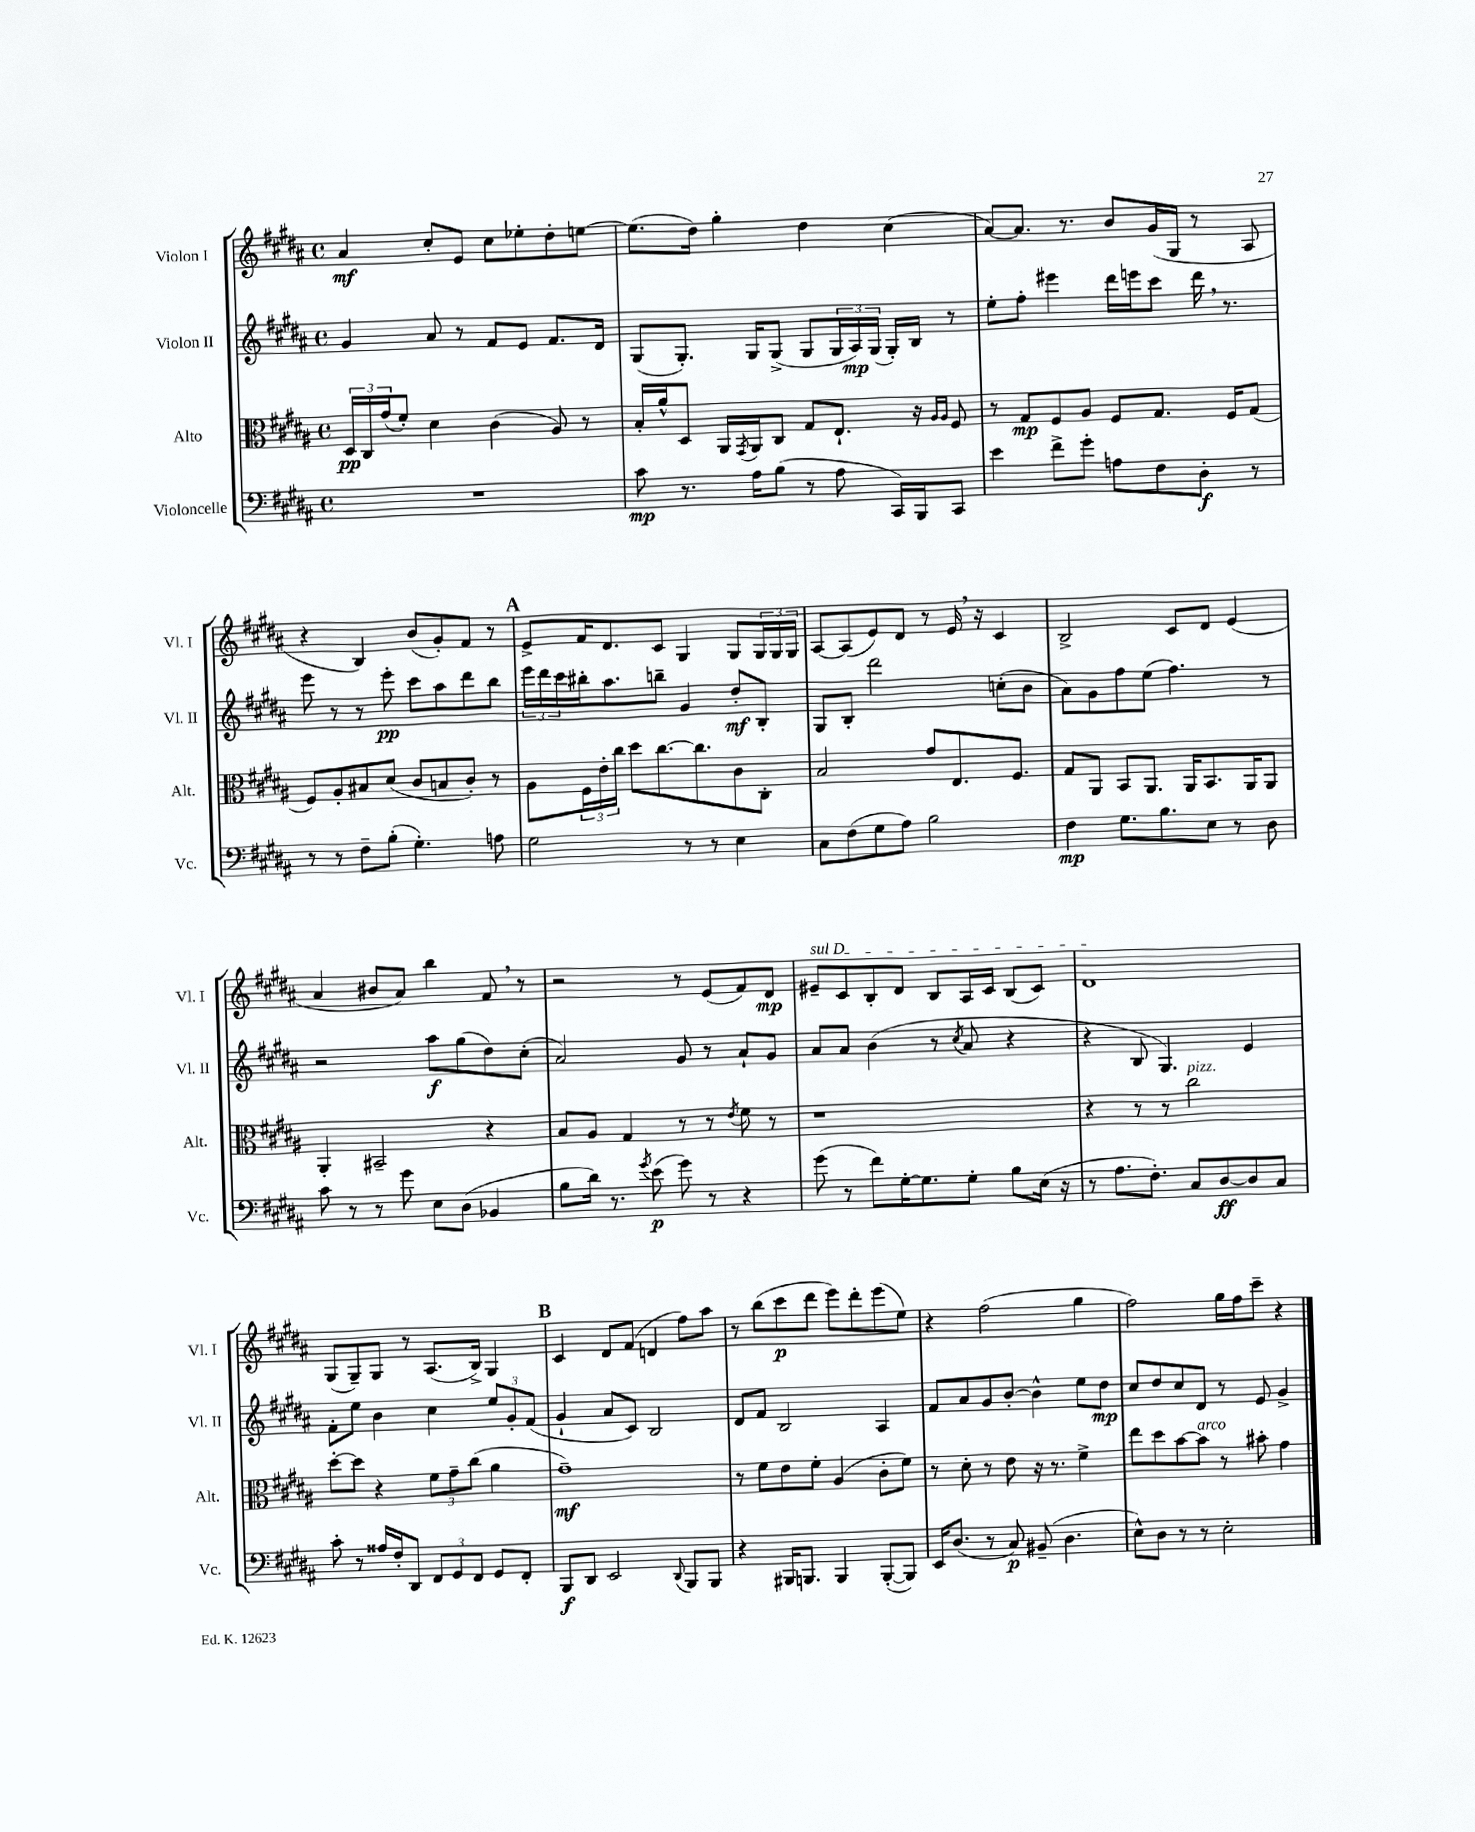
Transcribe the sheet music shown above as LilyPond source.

<<
\new StaffGroup <<
\new Staff = "s0" \with { instrumentName = "Violon I" shortInstrumentName = "Vl. I" } {
    \clef treble \key b \major \defaultTimeSignature \time 4/4
    ais'4\mf cis''8-. e'8 cis''8 ees''8-. dis''8-. e''8~ |
    e''8.( dis''16) gis''4-. dis''4 cis''4( |
    ais'8~) ais'8. r8. b'8 gis'16( gis16 r8 ais8 |
    r4 b4) b'8( gis'8-.) fis'8 r8 |
    \mark \markup { \bold "A" } e'8-> fis'16 dis'8. cis'8 gis4 gis8 \tuplet 3/2 { gis16 gis16 gis16 } |
    ais8~ ais8( e'8) dis'8 r8 e'16 \breathe r16 cis'4 |
    b2-> cis'8 dis'8 e'4( |
    ais'4 bis'8 ais'8) b''4 fis'8 \breathe r8 |
    r2 r8 e'8( fis'8) dis'8\mp |
    \once \override TextSpanner.bound-details.left.text = \markup { \italic "sul D" } eis'8--\startTextSpan cis'8 b8-. dis'8 b8 ais16 cis'16 b8( cis'8) |
    dis'1\stopTextSpan |
    gis8( gis8--) gis8 r8 ais8.( b16->) gis4 |
    \mark \markup { \bold "B" } cis'4 dis'8 fis'8( d'4 fis''8) ais''8 |
    r8 b''8( cis'''8\p dis'''8 e'''8) dis'''8-. e'''8( e''8) |
    r4 fis''2( gis''4 |
    fis''2) gis''16 fis''16 cis'''8-- r4 \bar "|." |
}
\new Staff = "s1" \with { instrumentName = "Violon II" shortInstrumentName = "Vl. II" } {
    \clef treble \key b \major \defaultTimeSignature \time 4/4
    gis'4 ais'8 r8 fis'8 e'8 fis'8. dis'16 |
    gis8( gis8.-.) gis16 gis8->( gis8 \tuplet 3/2 { gis16 ais16\mp) gis16( } gis16-.) b16 r8 |
    e''8-. fis''8-. eis'''4 dis'''16 e'''16 cis'''8 dis'''16 \breathe r8. |
    e'''8 r8 r8 e'''8-.\pp cis'''8 ais''8 dis'''8 b''8 |
    \mark \markup { \bold "A" } \tuplet 3/2 { e'''16 dis'''16 cis'''16 } bis''16-. ais''8. b''8-- gis'4 dis''8-.\mf b8-. |
    gis8 b8-. dis'''2 c''8-.( b'8 |
    ais'8) gis'8 fis''8 e''8( fis''4.) r8 |
    r2 ais''8\f gis''8( dis''8) cis''8-.( |
    ais'2) gis'8 r8 ais'8-! gis'8 |
    ais'8 ais'8 b'4( r8 \acciaccatura { cis''8 } ais'8 r4 |
    r4 b8 gis4.) e'4 |
    fis'8-. e''8 b'4 cis''4 \tuplet 3/2 { e''8 gis'8-. fis'8( } |
    \mark \markup { \bold "B" } gis'4-! ais'8 cis'8) b2 |
    dis'8 fis'8 b2 ais4 |
    fis'8 ais'8 gis'8 b'8~-. b'4-^ e''8 dis''8\mp |
    cis''8 dis''8 cis''8 dis'8 r8 e'8 gis'4-> \bar "|." |
}
\new Staff = "s2" \with { instrumentName = "Alto" shortInstrumentName = "Alt." } {
    \clef alto \key b \major \defaultTimeSignature \time 4/4
    \tuplet 3/2 { dis16\pp cis16 gis'16( } fis'8-.) dis'4 cis'4( ais8) r8 |
    b16-. ais'16-^ dis8 ais,16 \acciaccatura { gis,8 } ais,16 cis8 gis8 e8.-! r16 \grace { ais16 ais16 } fis8 |
    r8 gis8\mp fis8 ais8 fis8 gis8. fis16 gis8( |
    fis8) ais8-. bis8 dis'8( cis'8 b8 cis'8-.) r8 |
    \mark \markup { \bold "A" } ais8 \tuplet 3/2 { fis16 e'16-. cis''16 } dis''8 cis''8.~ cis''8. cis'8 cis8-. |
    b2 gis'8 e8. fis8. |
    gis8 ais,8 b,8 ais,8. ais,16 b,8. ais,16 ais,8 |
    ais,4-. bis,2-- r4 |
    b8 ais8 gis4 r8 r8 \acciaccatura { e'8 } fis'8 r8 |
    r1 |
    r4 r8 r8 cis''2^\markup { \italic "pizz." } |
    dis''8~-. dis''8 r4 \tuplet 3/2 { fis'8 gis'8-- cis''8( } ais'4 |
    \mark \markup { \bold "B" } gis'1--\mf) |
    r8 fis'8 e'8 fis'8-. ais4( cis'8-. fis'8) |
    r8 dis'8-. r8 e'8 r16 r8. fis'4-> |
    e''8 dis''8 b'8~ b'8^\markup { \italic "arco" } r8 bis'8-. gis'4 \bar "|." |
}
\new Staff = "s3" \with { instrumentName = "Violoncelle" shortInstrumentName = "Vc." } {
    \clef bass \key b \major \defaultTimeSignature \time 4/4
    R1 |
    cis'8\mp r8. ais16 b8( r8 ais8 cis,16) b,,16 cis,8 |
    e'4 fis'8-> gis'8-. a8 fis8 dis8-.\f r8 |
    r8 r8 fis8-- b8-.( gis4.-.) a8 |
    \mark \markup { \bold "A" } gis2 r8 r8 e4 |
    cis8 fis8( gis8 ais8) b2 |
    fis4\mp gis8. b8. e8 r8 dis8 |
    cis'8 r8 r8 gis'8 e8 dis8( bes,4 |
    b8 dis'16) r8. \acciaccatura { gis'8 } e'8\p( gis'8) r8 r4 |
    gis'8( r8 fis'8) gis16~-. gis8. gis8-. b8 e16( r16 |
    r8 ais8. fis8.-.) cis8 dis8~\ff dis8 cis8 |
    cis'8-. r8 aisis16 fis16-. dis,8 \tuplet 3/2 { fis,8 gis,8 fis,8 } gis,8 fis,8-. |
    \mark \markup { \bold "B" } b,,8\f dis,8 e,2 \appoggiatura { dis,8 } b,,8 b,,8 |
    r4 bis,,16 b,,8. b,,4 b,,8~-.( b,,8) |
    e,16 dis8.( r8 cis8\p) bis,8--( dis4. |
    e8-^) dis8 r8 r8 e2-. \bar "|." |
}
>>
>>
\layout { \context { \Score \remove "Bar_number_engraver" } }
